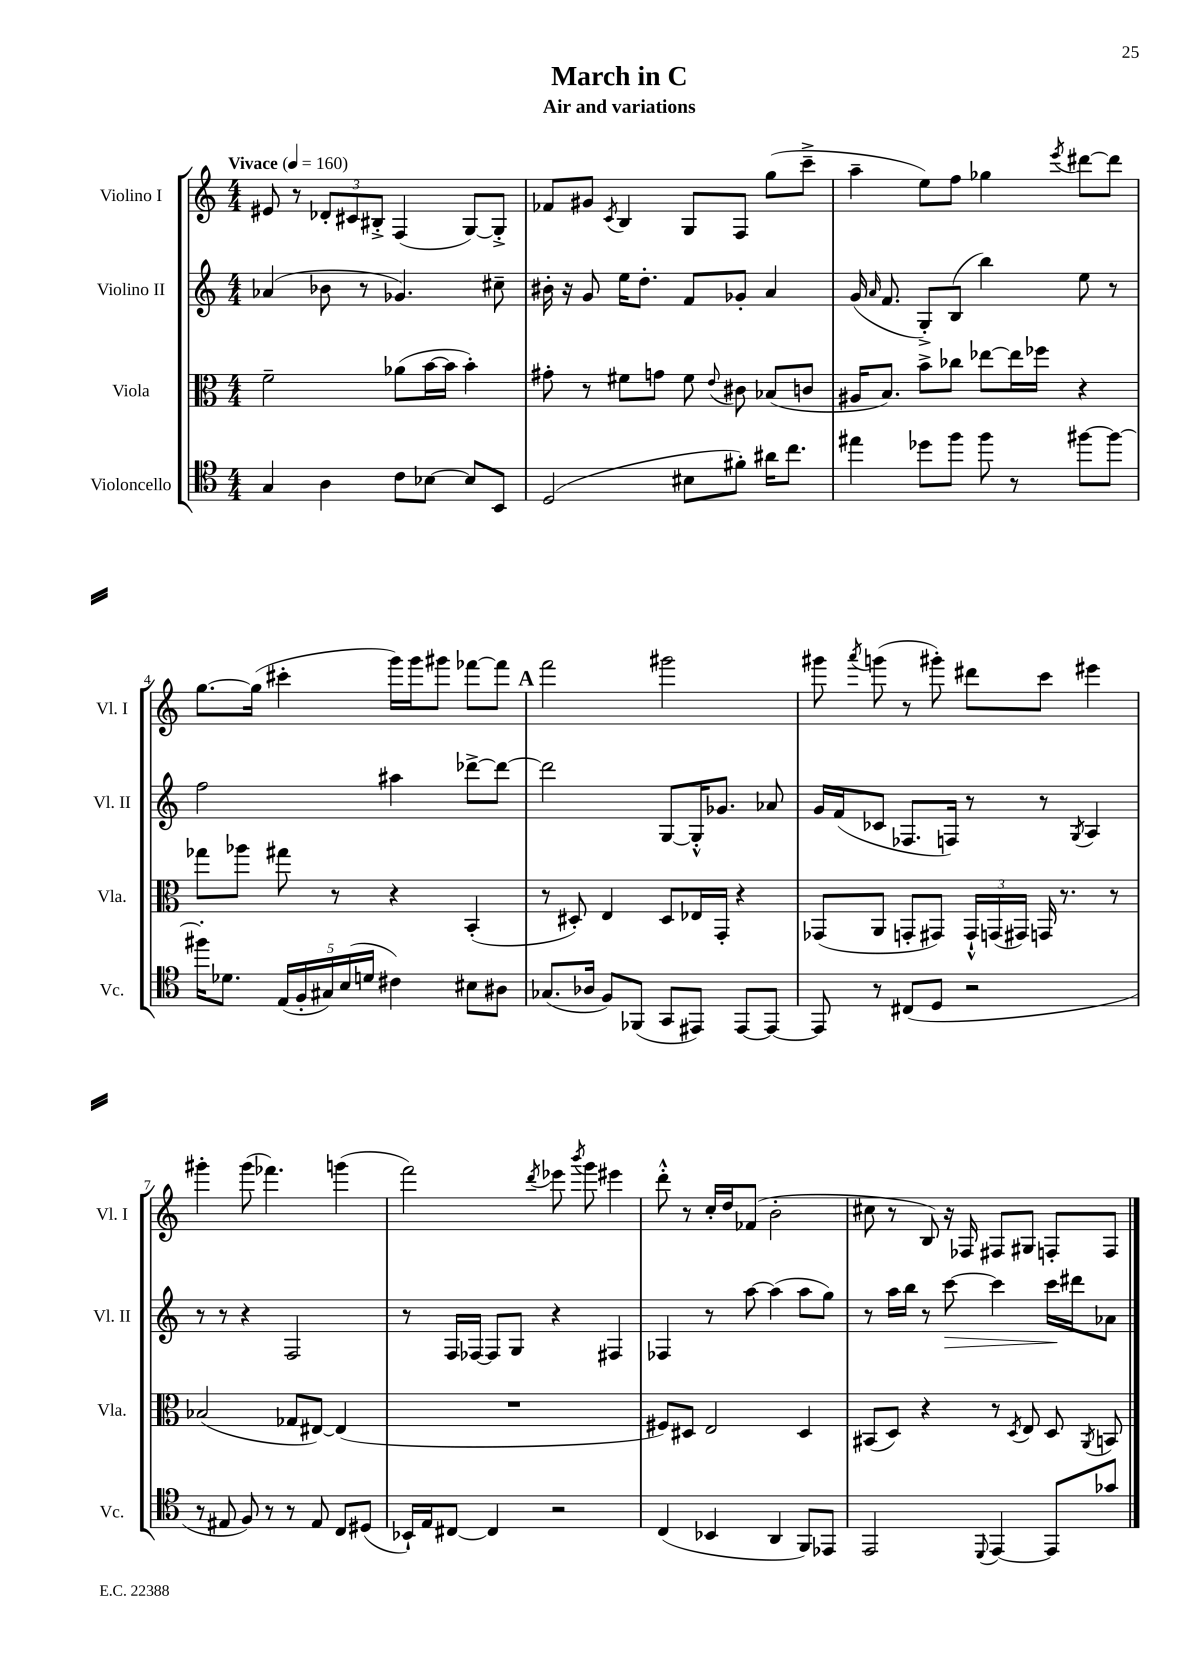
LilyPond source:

\header { title = "March in C" subtitle = "Air and variations" }
<<
\new StaffGroup <<
\new Staff = "s0" \with { instrumentName = "Violino I" shortInstrumentName = "Vl. I" } {
    \clef treble \key c \major \numericTimeSignature \time 4/4 \tempo "Vivace" 4 = 160
    \autoBeamOff eis'8 r8 \tuplet 3/2 { des'8[-. cis'8 bis8]-.-> } f4( g8[~) g8]-.-> |
    fes'8[ gis'8] \acciaccatura { c'8 } b4 g8[ f8] g''8[( c'''8]---> |
    a''4-- e''8[) f''8] ges''4 \acciaccatura { e'''8 } dis'''8[~ dis'''8] |
    g''8.[~ g''16]( cis'''4-. g'''16[) g'''16 gis'''8] fes'''8[~ fes'''8] |
    \mark \markup { \bold "A" } f'''2 gis'''2 |
    gis'''8 \acciaccatura { a'''8 } g'''8( r8 gis'''8-.) dis'''8[ c'''8] eis'''4 |
    gis'''4-. gis'''8( fes'''4.) g'''4( |
    f'''2) \acciaccatura { d'''8 } ees'''8 \acciaccatura { b'''8 } g'''8 eis'''4 |
    d'''8-.-^ r8 c''16[-. d''16 fes'8]( b'2-. |
    cis''8 r8 b8) r16 fes16 fis8[ gis8] f8[-. f8] \bar "|." |
}
\new Staff = "s1" \with { instrumentName = "Violino II" shortInstrumentName = "Vl. II" } {
    \clef treble \key c \major \numericTimeSignature \time 4/4
    \autoBeamOff aes'4( bes'8 r8 ges'4.) cis''8-- |
    bis'16-. r16 g'8 e''16[ d''8.]-. f'8[ ges'8]-. a'4 |
    g'16( \grace { a'16 } f'8. g8[-.->) b8]( b''4) e''8 r8 |
    f''2 ais''4 des'''8[~-> des'''8]~ |
    \mark \markup { \bold "A" } des'''2 g8[~ g16-.-^ ges'8.] aes'8 |
    g'16[ f'16( ces'8] fes8.[ f16]) r8 r8 \acciaccatura { g8 } a4 |
    r8 r8 r4 f2 |
    r8 f16[ fes16]~ fes8[ g8] r4 fis4 |
    fes4 r8 a''8~ a''4( a''8[ g''8]) |
    r8 a''16[ b''16] r8 c'''8~\> c'''4 c'''16[\! dis'''16 aes'8] \bar "|." |
}
\new Staff = "s2" \with { instrumentName = "Viola" shortInstrumentName = "Vla." } {
    \clef alto \key c \major \numericTimeSignature \time 4/4
    \autoBeamOff f'2-- aes'8[( b'16~ b'16] b'4-.) |
    gis'8-. r8 fis'8[ g'8] fis'8 \appoggiatura { e'8 } cis'8 bes8[( c'8] |
    ais16[ b8.]) b'8[-> ces''8] ees''8[~ ees''16 fes''16] r4 |
    ges''8[ aes''8] gis''8 r8 r4 b,4-.( |
    \mark \markup { \bold "A" } r8 dis8-.) e4 dis8[ ees16 g,16]-. r4 |
    ges,8[( a,8] g,8[-. gis,8]) \tuplet 3/2 { gis,16[-!-^ g,16( gis,16]) } g,16 r8. r8 |
    bes2( ges8[ eis8]~) eis4( |
    R1 |
    fis8[) dis8] e2 dis4 |
    bis,8[( d8]) r4 r8 \acciaccatura { d8 } e8 d8 \acciaccatura { a,8 } b,8 \bar "|." |
}
\new Staff = "s3" \with { instrumentName = "Violoncello" shortInstrumentName = "Vc." } {
    \clef tenor \key c \major \numericTimeSignature \time 4/4
    \autoBeamOff g4 a4 c'8[ bes8]~ bes8[ b,8] |
    d2( bis8[ fis'8]-.) ais'16[ c''8.] |
    eis''4 des''8[ f''8] f''8 r8 fis''8[~ fis''8]~ |
    fis''16[-. des'8.] \tuplet 5/4 { e16[( f16-. gis16) b16( d'16] } cis'4) bis8[ ais8] |
    \mark \markup { \bold "A" } ges8.[( aes16] f8[) fes,8]( g,8[ eis,8]) eis,8[~ eis,8]~ |
    eis,8 r8 cis8[( d8] r2 |
    r8 eis8 f8) r8 r8 eis8 c8[ dis8]( |
    bes,16[-!) e16 cis8]~ cis4 r2 |
    c4( bes,4 a,4 f,8[) ees,8] |
    e,2 \appoggiatura { d,8 } e,4~ e,8[ ges'8] \bar "|." |
}
>>
>>
